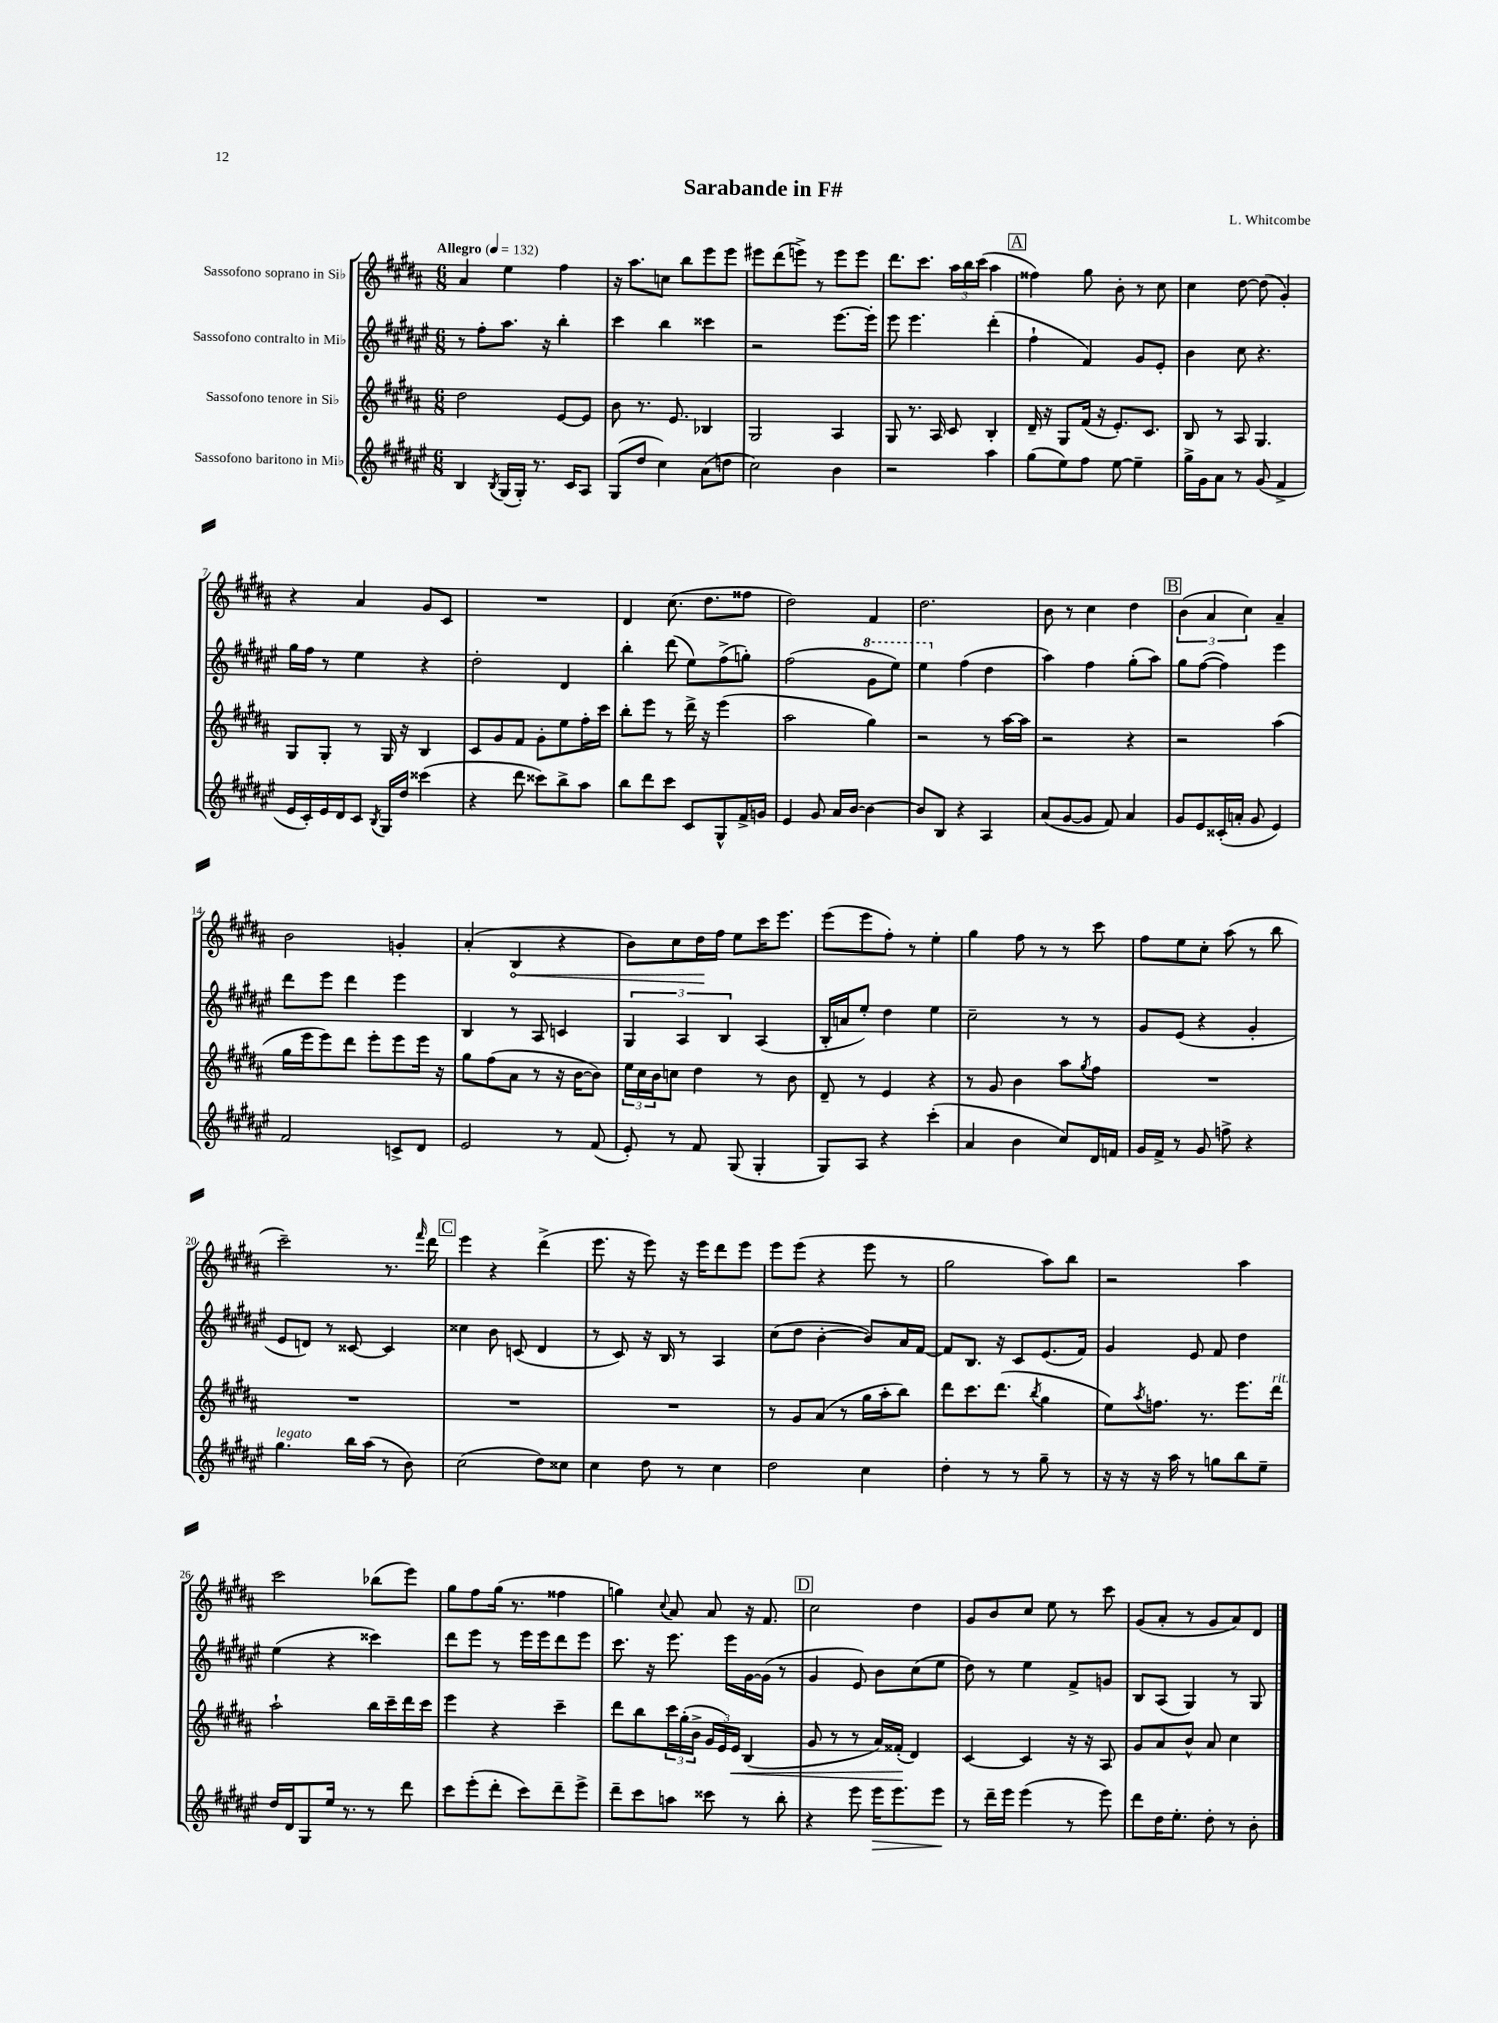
\header { title = "Sarabande in F#" composer = "L. Whitcombe" }
<<
\new StaffGroup <<
\new Staff = "s0" \with { instrumentName = "Sassofono soprano in Sib" } {
    \clef treble \key b \major \numericTimeSignature \time 6/8 \tempo "Allegro" 4 = 132
    ais'4 e''4 fis''4 |
    r16 ais''8. c''8 b''8 e'''8 e'''8 |
    eis'''8 dis'''8( e'''8->) r8 e'''8 e'''8 |
    dis'''8. cis'''8. \tuplet 3/2 { ais''16 b''16 cis'''16( } ais''4 |
    \mark \markup { \box "A" } fisis''4) gis''8 b'8-. r8 cis''8 |
    cis''4 dis''8~ dis''8( gis'4-.) |
    r4 ais'4 gis'8 cis'8 |
    R2. |
    dis'4 cis''8.( dis''8. fisis''8 |
    dis''2) fis'4 |
    dis''2. |
    b'8 r8 cis''4 dis''4 |
    \mark \markup { \box "B" } \tuplet 3/2 { b'4( ais'4 cis''4) } ais'4-- |
    b'2 g'4-. |
    ais'4-.( \once \override Hairpin.circled-tip = ##t b4\< r4 |
    b'8) cis''8 dis''16\! fis''16 e''8 cis'''16 e'''8. |
    e'''8( e'''8 fis''8-.) r8 e''4-. |
    gis''4 fis''8 r8 r8 cis'''8 |
    fis''8 e''8 cis''8-. ais''8( r8 b''8 |
    cis'''2--) r8. \grace { fis'''16 } dis'''16 |
    \mark \markup { \box "C" } e'''4 r4 dis'''4->( |
    e'''8. r16 e'''8) r16 e'''16 dis'''8 e'''8 |
    e'''8 e'''8( r4 e'''8 r8 |
    gis''2 ais''8) b''8 |
    r2 ais''4 |
    cis'''2 bes''8( e'''8) |
    gis''8 fis''8 gis''16( r8. fisis''4 |
    g''4) \appoggiatura { cis''8 } ais'8 ais'8 r16 fis'8. |
    \mark \markup { \box "D" } cis''2 dis''4 |
    gis'8 b'8 cis''8 e''8 r8 cis'''8 |
    gis'8( ais'8-. r8 gis'8 ais'8) dis'8 \bar "|." |
}
\new Staff = "s1" \with { instrumentName = "Sassofono contralto in Mib" } {
    \clef treble \key fis \major \numericTimeSignature \time 6/8
    r8 fis''8-. ais''8. r16 b''4-. |
    cis'''4 b''4 cisis'''4 |
    r2 eis'''8.~ eis'''16-. |
    eis'''8 eis'''4. dis'''4-.( |
    \mark \markup { \box "A" } fis''4-! fis'4) gis'8 eis'8-. |
    b'4 cis''8 r4. |
    gis''16 fis''16 r8 eis''4 r4 |
    dis''2-. dis'4 |
    b''4-. dis'''8( eis''8) fis''8->( g''8-.) |
    fis''2( \ottava #1 gis''8 eis'''8) |
    eis'''4 \ottava #0 fis''4( dis''4 |
    ais''4) fis''4 gis''8-.( ais''8) |
    \mark \markup { \box "B" } gis''8 fis''8~( fis''4) eis'''4 |
    dis'''8 eis'''8 dis'''4 eis'''4 |
    b4 r8 ais8 c'4 |
    \tuplet 3/2 { gis4 ais4 b4 } ais4( |
    b16-. a'16 eis''8-.) dis''4 eis''4 |
    cis''2-- r8 r8 |
    gis'8 eis'8( r4 gis'4-. |
    eis'8 d'8) r8 cisis'8~ cisis'4 |
    \mark \markup { \box "C" } cisis''4 b'8 c'8( dis'4 |
    r8 cis'8) r16 b16 r8 ais4 |
    cis''8( dis''8 b'4~-. b'8) ais'16 fis'16~ |
    fis'8 b8. r16 cis'8 eis'8.( fis'16) |
    gis'4 eis'8 fis'8 dis''4 |
    eis''4( r4 cisis'''4) |
    dis'''8 eis'''8 r8 eis'''16 eis'''16 dis'''8 eis'''8 |
    cis'''8. r16 eis'''8. eis'''16 gis'16~ gis'16( r8 |
    \mark \markup { \box "D" } gis'4 eis'8) b'8 cis''8( eis''8 |
    dis''8) r8 eis''4 fis'8-> g'8 |
    b8 ais8( gis4) r8 gis8 \bar "|." |
}
\new Staff = "s2" \with { instrumentName = "Sassofono tenore in Sib" } {
    \clef treble \key b \major \numericTimeSignature \time 6/8
    dis''2 e'8~ e'8 |
    b'8 r8. e'8. bes4 |
    gis2 ais4 |
    gis8 r8. ais16 cis'8 b4-. |
    \mark \markup { \box "A" } dis'16-- r16 gis8 fis'16( r16 e'8.-.) cis'8. |
    b8 r8 ais8 gis4. |
    gis8 gis8-. r8 gis16 r16 b4 |
    cis'8 gis'8 fis'8 gis'8-. e''8 fis''16-. cis'''16 |
    b''8-. e'''8 r8 dis'''16-> r16 e'''4( |
    ais''2 gis''4) |
    r2 r8 ais''16~ ais''16 |
    r2 r4 |
    \mark \markup { \box "B" } r2 ais''4( |
    gis''16 e'''16 e'''8) dis'''8 e'''8-. e'''8 e'''16 r16 |
    gis''8 fis''8( ais'8 r8 r16 b'16~ b'8) |
    \tuplet 3/2 { e''16 cis''16 b'16 } c''8 dis''4 r8 b'8 |
    dis'8-- r8 e'4 r4 |
    r8 gis'8 b'4 ais''8 \acciaccatura { gis''8 } fis''8 |
    R2. |
    R2. |
    \mark \markup { \box "C" } R2. |
    R2. |
    r8 gis'8 ais'8( r8 gis''16 ais''16-. b''8) |
    dis'''8 cis'''8. dis'''8.( \acciaccatura { b''8 } gis''4 |
    e''8) \acciaccatura { ais''8 } f''8. r8. e'''8. dis'''16^\markup { \italic "rit." } |
    ais''2-! b''16 cis'''16-- dis'''16 cis'''16 |
    e'''4 r4 cis'''4-- |
    dis'''8 b''8 \tuplet 3/2 { cis'''16 gis''16-.( b'16-> } \tuplet 3/2 { gis'16 e'16) e'16\< } b4( |
    \mark \markup { \box "D" } gis'8 r8 r8 ais'16) fisis'16-.\!( dis'4) |
    cis'4~ cis'4 r16 r16 ais8 |
    gis'8 ais'8 b'8-^ ais'8 cis''4 \bar "|." |
}
\new Staff = "s3" \with { instrumentName = "Sassofono baritono in Mib" } {
    \clef treble \key fis \major \numericTimeSignature \time 6/8
    b4 \acciaccatura { b8 } gis16( gis16-.) r8. cis'16 ais8 |
    gis8( dis''8 cis''4) ais'8( d''8 |
    cis''2) b'4 |
    r2 ais''4 |
    \mark \markup { \box "A" } gis''8( eis''8) fis''8 eis''8~ eis''4-- |
    gis''16-> gis'16 ais'8 r8 gis'8( fis'4-> |
    eis'16 cis'16-.) eis'16 dis'16 cis'8 \acciaccatura { b8 } gis16 dis''16 cisis'''4( |
    r4 dis'''8 cisis'''8) b''8-> ais''8 |
    b''8 dis'''8 cis'''8 cis'8 gis8-^ fis'16-> g'16 |
    eis'4 gis'8 ais'16 b'16~ b'4~ |
    b'8 b8 r4 ais4 |
    ais'8( gis'8~ gis'8 fis'8) ais'4 |
    \mark \markup { \box "B" } gis'8 eis'8 cisis'16-.( a'16-. gis'8 eis'4) |
    fis'2 c'8-> dis'8 |
    eis'2 r8 fis'8( |
    eis'8-.) r8 fis'8 gis8( gis4-. |
    gis8) ais8 r4 cis'''4-.( |
    ais'4 b'4 cis''8) dis'16 f'16 |
    gis'16 fis'16-> r8 gis'8 f''8-> r4 |
    gis''4.^\markup { \italic "legato" } b''16 ais''16( r8 b'8) |
    \mark \markup { \box "C" } cis''2( dis''8) cisis''8 |
    cis''4 dis''8 r8 cis''4 |
    dis''2 cis''4 |
    dis''4-. r8 r8 gis''8-- r8 |
    r16 r16 r16 ais''16 r8 g''8 b''8 eis''8-- |
    dis''16 dis'16 gis8 eis''16 r8. r8 dis'''8 |
    cis'''8 eis'''8-.( dis'''8-. cis'''8) dis'''8-- eis'''8-> |
    dis'''8-- cis'''8 a''8 cisis'''8 r8 b''8-. |
    \mark \markup { \box "D" } r4 eis'''8 eis'''16\> eis'''8. eis'''8\! |
    r8 dis'''16-- eis'''16 eis'''4( r8 eis'''8) |
    dis'''8 dis''16 eis''8.-. dis''8-. r8 b'8-. \bar "|." |
}
>>
>>
